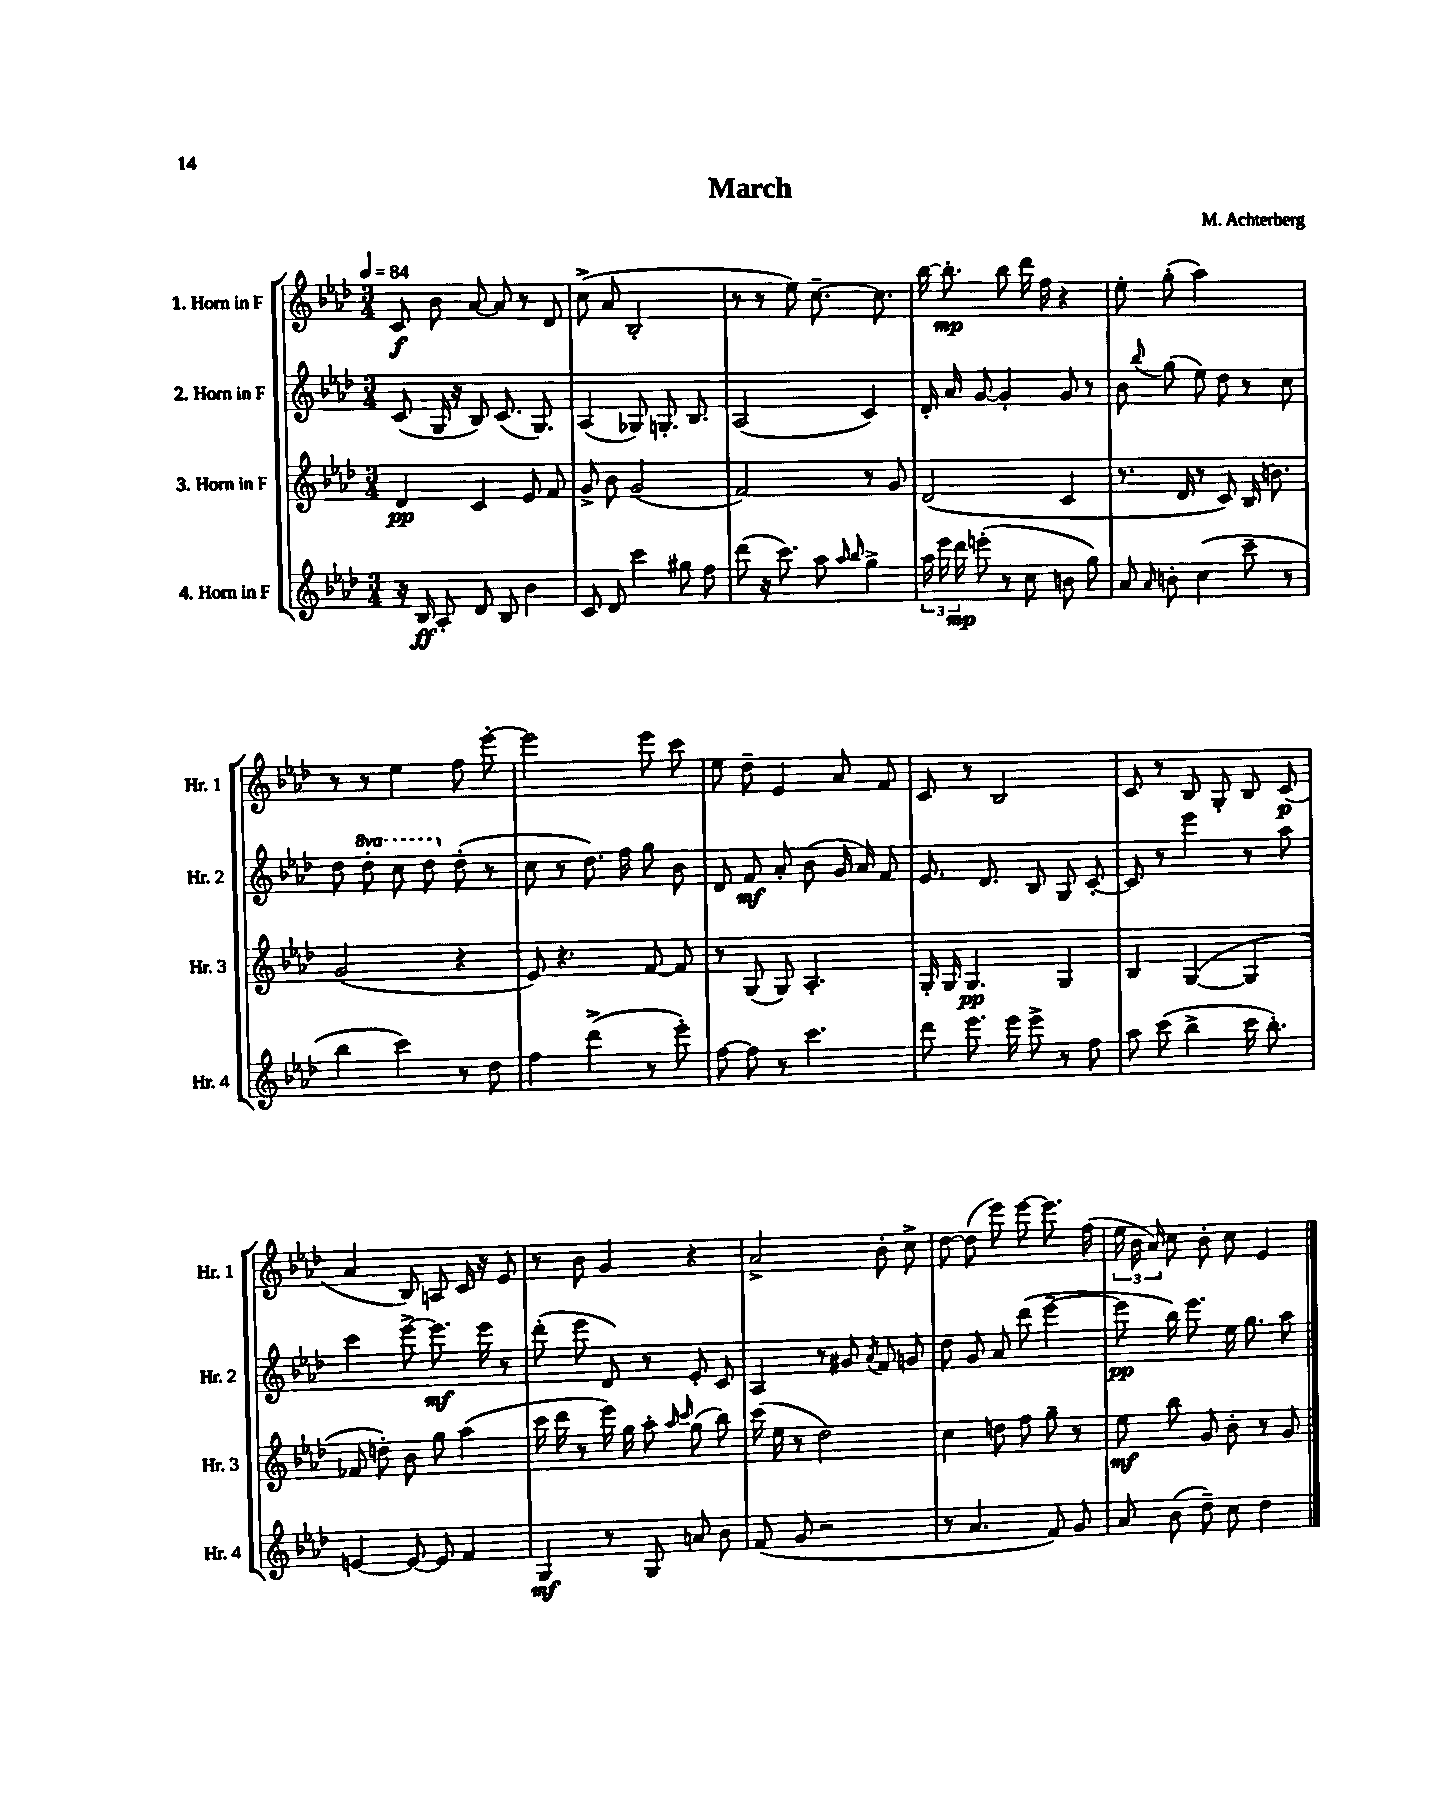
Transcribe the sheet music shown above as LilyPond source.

\header { title = "March" composer = "M. Achterberg" }
<<
\new StaffGroup <<
\new Staff = "s0" \with { instrumentName = "1. Horn in F" shortInstrumentName = "Hr. 1" } {
    \clef treble \key aes \major \numericTimeSignature \time 3/4 \tempo 4 = 84
    \autoBeamOff c'8\f bes'8 aes'8~ aes'8 r8 des'8 |
    c''8->( aes'8 bes2-. |
    r8 r8 ees''8) c''8.~-- c''8. |
    bes''16~ bes''8.-.\mp bes''8 des'''16 f''16 r4 |
    ees''8-. g''8-.( aes''2) |
    r8 r8 ees''4 f''8 ees'''8~-. |
    ees'''2 ees'''8 c'''8 |
    ees''8 des''8-- ees'4 aes'8 f'8 |
    c'8 r8 bes2 |
    c'8 r8 bes8 g8-. bes8 c'8\p( |
    aes'4 bes8) a8 c'16 r16 ees'8 |
    r8 bes'8 g'4 r4 |
    aes'2-> bes'8-. c''8-> |
    des''8~ des''8( ees'''8) ees'''8~ ees'''8. f''16( |
    \tuplet 3/2 { ees''16 bes'16 aes'16) } c''8 bes'8-. c''8 ees'4 \bar "|." |
}
\new Staff = "s1" \with { instrumentName = "2. Horn in F" shortInstrumentName = "Hr. 2" } {
    \clef treble \key aes \major \numericTimeSignature \time 3/4 \set Staff.ottavationMarkups = #ottavation-simple-ordinals
    \autoBeamOff c'8( g16 r16 bes8) c'8.( g8.) |
    aes4( ges8) g8.-. bes8. |
    aes2( c'4) |
    des'16-. aes'16 g'8~ g'4-. g'8 r8 |
    bes'8 \appoggiatura { bes''8 } g''8( ees''8) des''8 r8 c''8 |
    des''8 \ottava #1 des'''8-. c'''8 des'''8 \ottava #0 des''8-.( r8 |
    c''8 r8 des''8.) f''16 g''8 bes'8 |
    des'8 f'8\mf aes'8-. bes'8( g'16 aes'16) f'8 |
    ees'8. des'8. bes8 g8 c'8~-. |
    c'8 r8 ees'''4 r8 aes''8 |
    c'''4 ees'''8~-> ees'''8.\mf ees'''16 r8 |
    des'''8-.( ees'''8 des'8) r8 ees'8-. c'8 |
    aes4 r8 gis'8 \acciaccatura { aes'8 } f'8 g'8 |
    des''8 g'8 aes'8 des'''8( ees'''4~-- |
    ees'''8\pp bes''16) ees'''8. ees''16 g''8. aes''8 \bar "|." |
}
\new Staff = "s2" \with { instrumentName = "3. Horn in F" shortInstrumentName = "Hr. 3" } {
    \clef treble \key aes \major \numericTimeSignature \time 3/4
    \autoBeamOff des'4\pp c'4 ees'8 f'8 |
    g'8-> bes'8 g'2( |
    f'2) r8 g'8 |
    des'2( c'4 |
    r8. des'16 r8 c'8) bes16( b'8.) |
    g'2( r4 |
    ees'8) r4. f'8~ f'8 |
    r8 g8( g8) aes4.-. |
    g16-. g16 g4.\pp g4 |
    bes4 g4~( g4 |
    fes'8 d''8-.) bes'8 g''8 aes''4( |
    c'''16 des'''16 r8 ees'''16) g''16 aes''8-. \grace { aes''16 c'''16 } g''8( bes''8) |
    c'''16( ees''16 r8 des''2) |
    c''4 d''8 f''8 g''8-- r8 |
    ees''8\mf bes''8 g'8 bes'8-. r8 g'8 \bar "|." |
}
\new Staff = "s3" \with { instrumentName = "4. Horn in F" shortInstrumentName = "Hr. 4" } {
    \clef treble \key aes \major \numericTimeSignature \time 3/4
    \autoBeamOff r16 bes16\ff aes8-. des'8 bes8 bes'4 |
    c'8 des'8 c'''4 gis''8 f''8 |
    des'''8( r16 c'''8.) aes''8 \grace { aes''16 bes''16 } g''4-> |
    \tuplet 3/2 { aes''16 ees'''16 des'''16\mp } e'''8-.( r8 c''8 b'8 g''8) |
    aes'8 \grace { aes'16 } b'8-. c''4( c'''8-- r8 |
    bes''4 c'''4) r8 des''8 |
    f''4 des'''4->( r8 ees'''8-.) |
    f''8~ f''8 r8 c'''4. |
    des'''8 ees'''8. ees'''16 ees'''8-> r8 f''8 |
    aes''8 c'''8( bes''4-> c'''16 bes''8.-.) |
    e'4~ e'8~ e'8 f'4 |
    g4\mf r8 g8 a'8 bes'8 |
    f'8( g'8 r2 |
    r8 aes'4. f'8) g'8 |
    aes'8 bes'8( des''8--) c''8 des''4 \bar "|." |
}
>>
>>
\layout { \context { \Score \remove "Bar_number_engraver" } }
